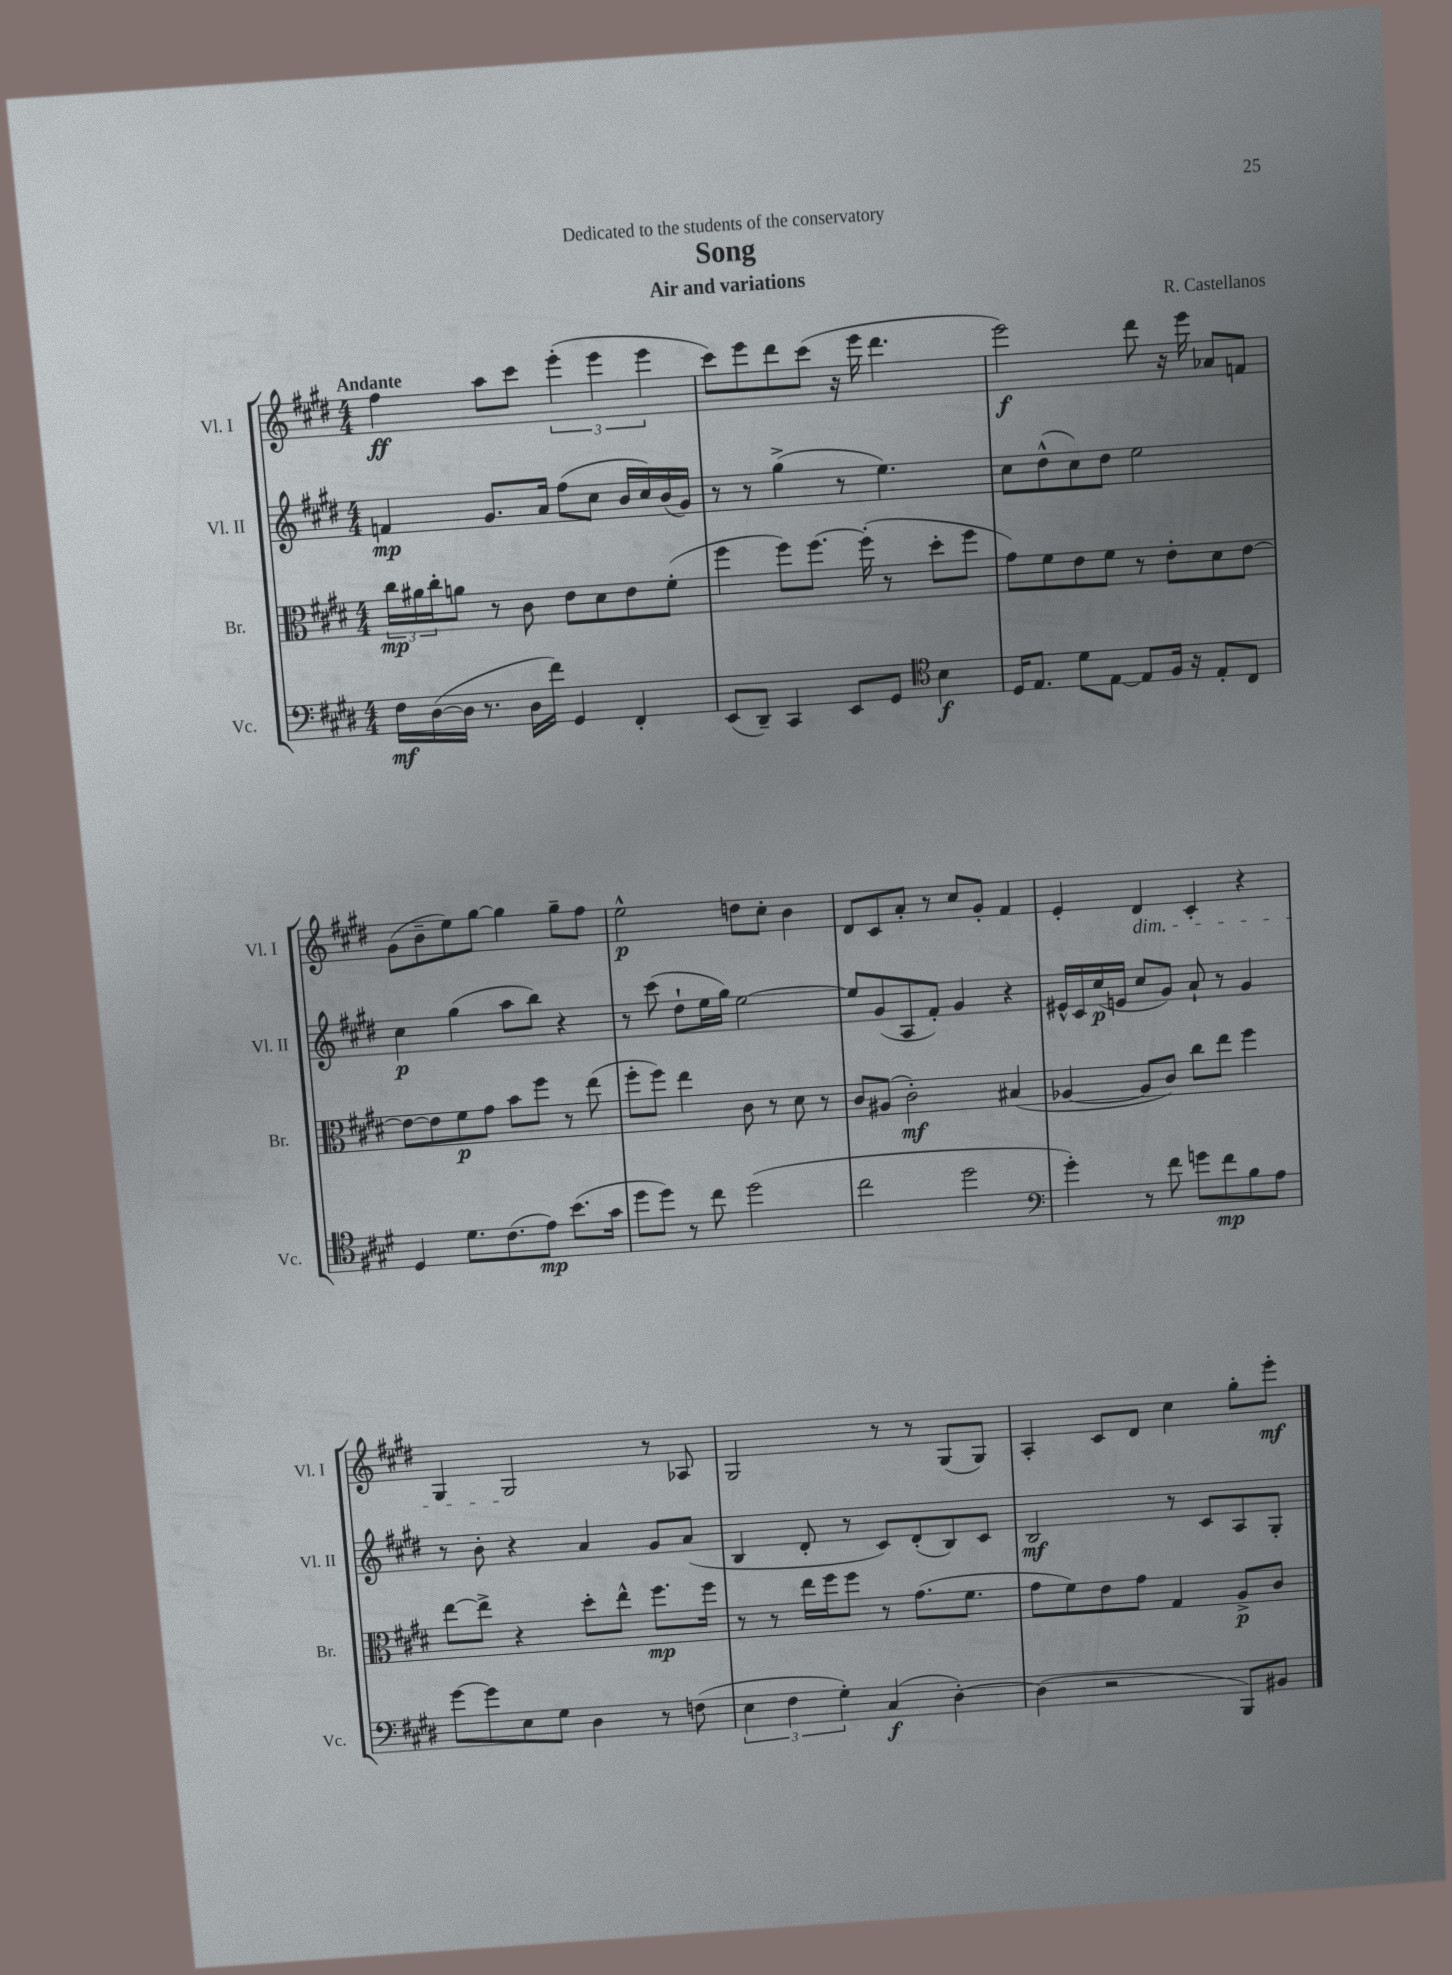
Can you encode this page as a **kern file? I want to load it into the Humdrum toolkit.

**kern	**kern	**kern	**kern
*staff4	*staff3	*staff2	*staff1
*clefF4	*clefC3	*clefG2	*clefG2
*k[f#c#g#d#]	*k[f#c#g#d#]	*k[f#c#g#d#]	*k[f#c#g#d#]
*M4/4	*M4/4	*M4/4	*M4/4
16F#	24cc#	4f	4ff#
.	24a#	.	.
([16D#	.	.	.
.	24cc#'	.	.
16D#]	8a	.	.
8.r	.	.	.
.	8r	8.g#	8aa
16D#	8c#	.	8ccc#
16f#)	.	16a	.
4GG#	8e	(8ff#	(6eee'
.	8d#	8cc#	.
.	.	.	6eee
4FF#'	8e	16b	.
.	.	16cc#)	.
.	.	.	6eee
.	(8f#'	(16b	.
.	.	16g#)	.
=	=	=	=
(8EE	4ff#	8r	8ccc#)
8DD#~)	.	8r	8eee
4CC#	8ff#)	(4gg#^	8ddd#
.	[8.ff#	.	(8ccc#
8EE	.	8r	16r
.	(16ff#']	.	16eee
8GG#	8r	4.ee)	4.ddd#
*clefC4	*	*	*
4B	8dd#'	.	.
.	8ff#	.	.
=	=	=	=
16D#	8g#)	8cc#	2eee)
8.E	.	.	.
.	8f#	(8dd#^^	.
8d#	8e	8cc#)	.
[8E	8f#	8dd#	.
8E]	8r	2ee	8ddd#
16F#	8e'	.	16r
16r	.	.	16eee
8E'	8d#	.	8a-
8C#	[8e	.	8f
=	=	=	=
4D#	8e_	4cc#	(8g#
.	8e]	.	8b~
8.d#	8f#	(4gg#	8ee)
.	8g#	.	[8gg#
(8.c#	.	.	.
.	8b	8aa	4gg#]
8e)	8ff#	8bb)	.
(8.b	8r	4r	8gg#~
.	(8ee	.	8ff#
16g#	.	.	.
=	=	=	=
8dd#	8ff#'	8r	2ee^^
8dd#)	8ff#)	(8ccc#	.
8r	4ee	8dd#`	.
8cc#	.	16ee	.
.	.	16gg#)	.
(2dd#	8c#	[2ee	8dd
.	8r	.	8cc#'
.	8d#	.	4b
.	8r	.	.
=	=	=	=
2cc#	8c#	8ee]	8d#
.	(8A#	(8g#	8c#
.	2c#')	8A	8a'
.	.	8f#')	8r
2dd#	.	4g#	8cc#
.	.	.	8g#'
.	(4B#	4r	4f#
=	=	=	=
*clefF4	*	*	*
4g#')	[4A-	16e#^^	4e'
.	.	16c#	.
.	.	(16cc#	.
.	.	16e	.
8r	8A-]	8cc#	4d#
8f#	8c#)	8g#)	.
8g	8cc#	8a`	4c#'
8f#	8ee	8r	.
8B	4ff#	4g#	4r
8A	.	.	.
=	=	=	=
[8g#	[8ee	8r	4G#
8g#]	8ee^]	8b'	.
8E	4r	4r	2G#
8G#	.	.	.
4D#	8dd#'	4a	.
.	8ee^^	.	.
8r	8.ff#	8g#	8r
(8F	.	(8a	8A-
.	16ff#	.	.
=	=	=	=
6E	8r	4B	2G#
.	8r	.	.
6F#	.	.	.
.	16ee	8d#'	.
.	16ff#	.	.
6G#')	.	.	.
.	8ff#	8r	.
(4C#	8r	8c#)	8r
.	(8.g#	(8d#'	8r
[4D#')	.	8B)	(8G#
.	8.f#	.	.
.	.	8c#	8G#)
=	=	=	=
(4D#]	8g#	2B	4A'
.	8f#)	.	.
2r	8e	.	8c#
.	8g#	.	8d#
.	4G#	8r	4cc#
.	.	8c#	.
8BBB)	8A^	8A	8gg#'
8BB#	8c#	8G#'	8eee'
==	==	==	==
*-	*-	*-	*-
